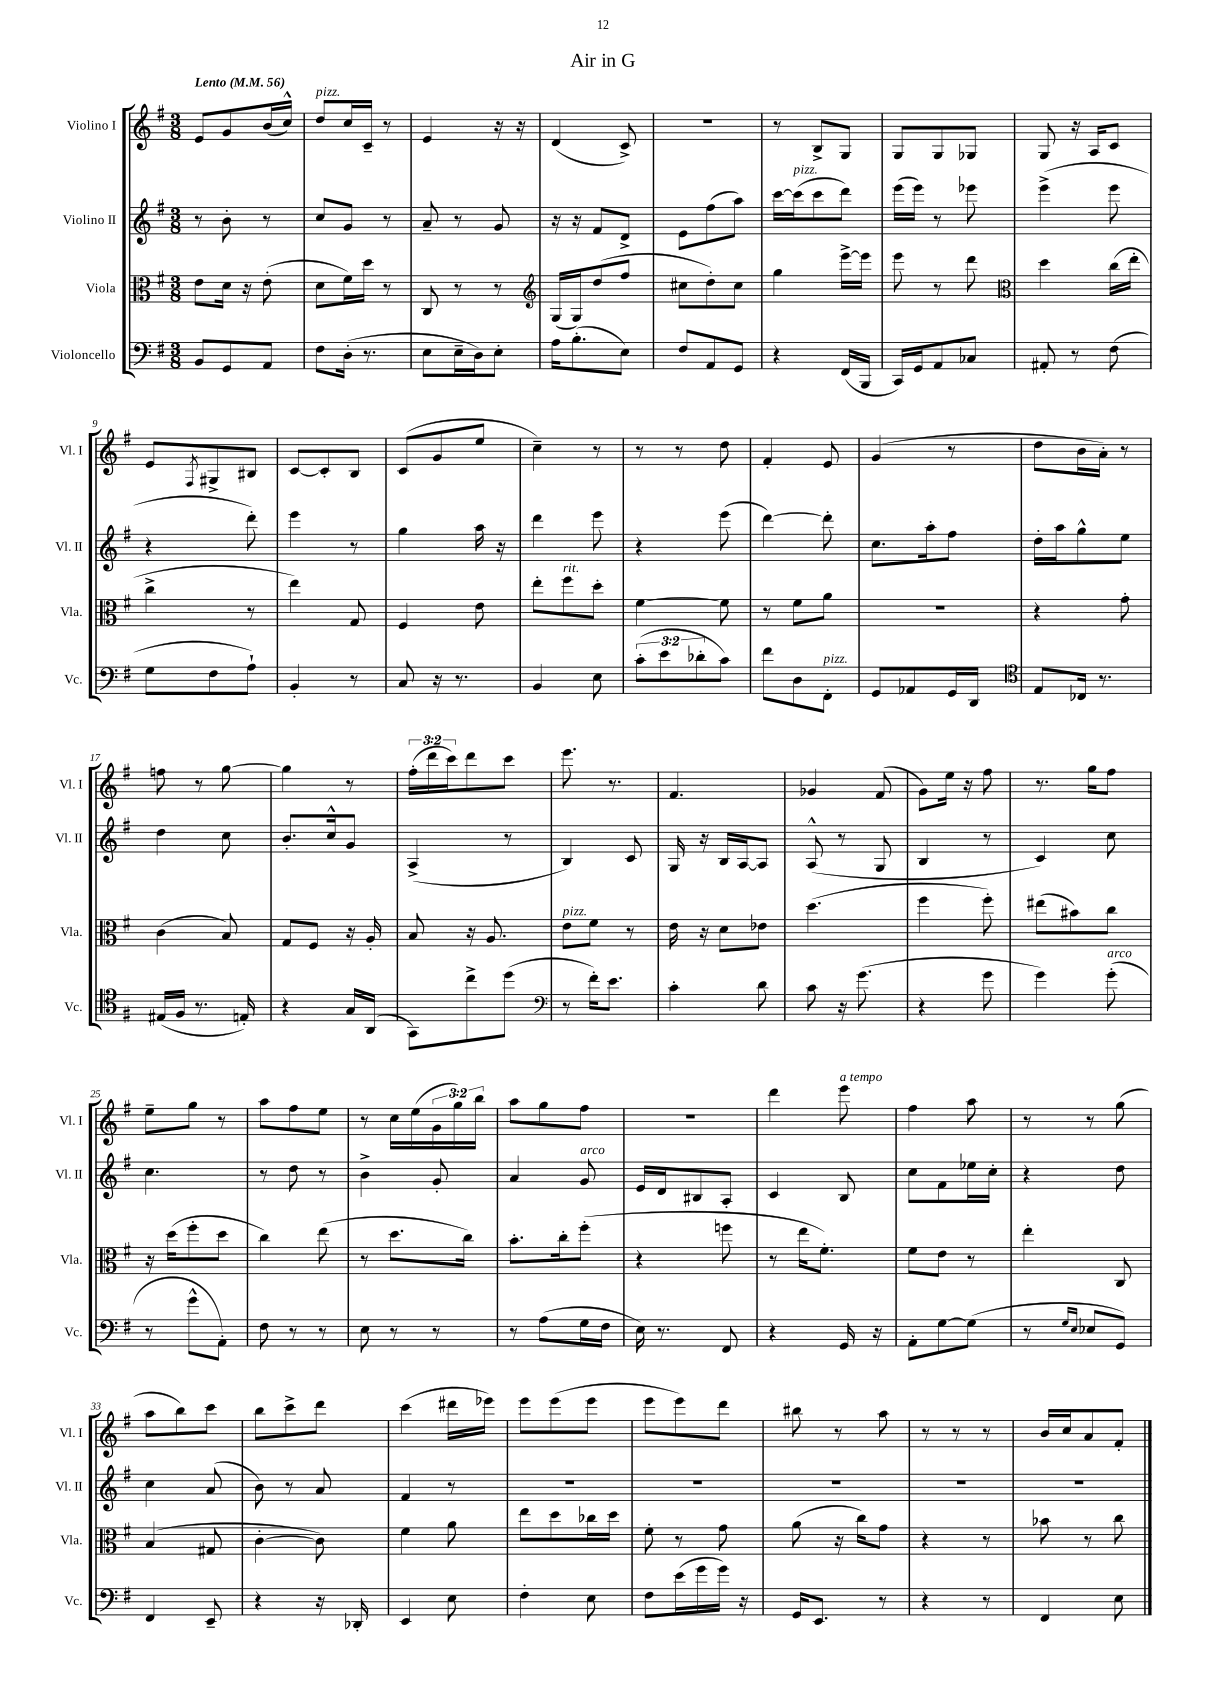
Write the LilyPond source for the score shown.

\header { title = "Air in G" }
<<
\new StaffGroup <<
\new Staff = "s0" \with { instrumentName = "Violino I" shortInstrumentName = "Vl. I" } {
    \clef treble \key g \major \numericTimeSignature \time 3/8 \override Staff.TupletNumber.text = #tuplet-number::calc-fraction-text \tempo "Lento" 4 = 56
    e'8 g'8 b'16( c''16-^) |
    d''8^\markup { \italic "pizz." } c''16 c'16-- r8 |
    e'4 r16 r16 |
    d'4( c'8->) |
    R4. |
    r8 b8-> g8 |
    g8 g8 ges8 |
    g8 r16 a16 c'8 |
    e'8 \acciaccatura { fis8 } gis8-> bis8 |
    c'8~ c'8-. b8 |
    c'8( g'8 e''8 |
    c''4--) r8 |
    r8 r8 d''8 |
    fis'4-. e'8 |
    g'4( r8 |
    d''8 b'16 a'16-.) r8 |
    f''8 r8 g''8~ |
    g''4 r8 |
    \tuplet 3/2 { fis''16-.( d'''16 c'''16) } d'''8 c'''8 |
    e'''8. r8. |
    fis'4. |
    ges'4 fis'8( |
    g'8) e''16 r16 fis''8 |
    r8. g''16 fis''8 |
    e''8-- g''8 r8 |
    a''8 fis''8 e''8 |
    r8 c''16 e''16( \tuplet 3/2 { g'16 g''16) b''16 } |
    a''8 g''8 fis''8 |
    r4. |
    d'''4 e'''8^\markup { \italic "a tempo" } |
    fis''4 a''8 |
    r8 r8 g''8( |
    a''8 b''8) c'''8 |
    b''8 c'''8-> d'''8 |
    c'''4( dis'''16 ees'''16) |
    e'''8 e'''8( e'''8 |
    e'''8 e'''8) d'''8 |
    bis''8 r8 a''8 |
    r8 r8 r8 |
    b'16 c''16 a'8 fis'8-. \bar "|." |
}
\new Staff = "s1" \with { instrumentName = "Violino II" shortInstrumentName = "Vl. II" } {
    \clef treble \key g \major \numericTimeSignature \time 3/8
    r8 b'8-. r8 |
    c''8 g'8 r8 |
    a'8-- r8 g'8 |
    r16 r16 fis'8 d'8-> |
    e'8 fis''8( a''8) |
    c'''16~ c'''16^\markup { \italic "pizz." }( c'''8 d'''8) |
    e'''16( e'''16) r8 ees'''8 |
    e'''4->( e'''8 |
    r4 d'''8-.) |
    e'''4 r8 |
    g''4 a''16 r16 |
    d'''4 e'''8 |
    r4 e'''8( |
    d'''4~) d'''8-. |
    c''8. a''16-. fis''8 |
    d''16-. a''16 g''8-^ e''8 |
    d''4 c''8 |
    b'8.-. c''16-^ g'8 |
    a4->( r8 |
    b4) c'8 |
    g16 r16 b16 a16~ a8 |
    a8-^( r8 g8 |
    b4 r8 |
    c'4) c''8 |
    c''4. |
    r8 d''8 r8 |
    b'4-> g'8-. |
    a'4 g'8^\markup { \italic "arco" } |
    e'16 d'16 bis8 a8-. |
    c'4 b8 |
    c''8 fis'8 ees''16 c''16-. |
    r4 d''8 |
    c''4 a'8( |
    b'8) r8 a'8 |
    fis'4 r8 |
    R4. |
    R4. |
    R4. |
    R4. |
    R4. \bar "|." |
}
\new Staff = "s2" \with { instrumentName = "Viola" shortInstrumentName = "Vla." } {
    \clef alto \key g \major \numericTimeSignature \time 3/8
    e'8 d'16 r16 e'8-.( |
    d'8 fis'16) d''16 r8 |
    c8 r8 r8 |
    \clef treble g16( g16) d''8( fis''8 |
    cis''8 d''8-.) cis''8 |
    g''4 e'''16~-> e'''16 |
    e'''8 r8 d'''8 |
    \clef alto d''4 c''16( e''16-. |
    c''4-> r8 |
    e''4) g8 |
    fis4 e'8 |
    e''8-. fis''8^\markup { \italic "rit." } d''8-. |
    fis'4~ fis'8 |
    r8 fis'8 a'8 |
    R4. |
    r4 g'8-. |
    c'4( b8) |
    g8 fis8 r16 a16-. |
    b8 r16 a8. |
    e'8^\markup { \italic "pizz." } fis'8 r8 |
    e'16 r16 d'8 ees'8 |
    d''4.( |
    fis''4 fis''8-.) |
    eis''8( bis'8) c''8 |
    r16 d''16( fis''8-. d''8 |
    c''4) e''8( |
    r8 d''8. c''16) |
    b'8.-. c''16-. fis''8-.( |
    r4 f''8 |
    r8 e''16 fis'8.-.) |
    fis'8 e'8 r8 |
    e''4-. c8 |
    b4( gis8 |
    c'4~-. c'8) |
    fis'4 a'8 |
    e''8 d''8 ces''16 d''16 |
    fis'8-. r8 g'8 |
    a'8( r16 c''16) g'8 |
    r4 r8 |
    bes'8 r8 c''8 \bar "|." |
}
\new Staff = "s3" \with { instrumentName = "Violoncello" shortInstrumentName = "Vc." } {
    \clef bass \key g \major \numericTimeSignature \time 3/8 \override Staff.TupletNumber.text = #tuplet-number::calc-fraction-text
    b,8 g,8 a,8 |
    fis8 d16-.( r8. |
    e8 e16-- d16) e8-. |
    a16 b8.-.( e8) |
    fis8 a,8 g,8 |
    r4 fis,16( b,,16 |
    c,16) g,16 a,8 ces8 |
    ais,8-. r8 fis8( |
    g8 fis8 a8-!) |
    b,4-. r8 |
    c8 r16 r8. |
    b,4 e8 |
    \tuplet 3/2 { c'8-.( e'8 des'8-. } c'8) |
    fis'8 d8 fis,8-.^\markup { \italic "pizz." } |
    g,8 aes,8 g,16 d,16 |
    \clef tenor e8 ces16 r8. |
    eis16( fis16 r8. e16-.) |
    r4 g16 a,16( |
    g,8) c''8-> d''8( |
    \clef bass r8 fis'16-.) e'8. |
    c'4-. d'8 |
    c'8 r16 g'8.( |
    r4 g'8 |
    g'4) g'8-.^\markup { \italic "arco" }( |
    r8 g'8-^ a,8-.) |
    fis8 r8 r8 |
    e8 r8 r8 |
    r8 a8( g16 fis16 |
    e16) r8. fis,8 |
    r4 g,16 r16 |
    a,8-. g8~ g8( |
    r8 \grace { g16 e16 } ees8 g,8) |
    fis,4 e,8-- |
    r4 r16 des,16-. |
    e,4 e8 |
    fis4-. e8 |
    fis8 e'16( g'16 g'16) r16 |
    g,16 e,8. r8 |
    r4 r8 |
    fis,4 e8 \bar "|." |
}
>>
>>
